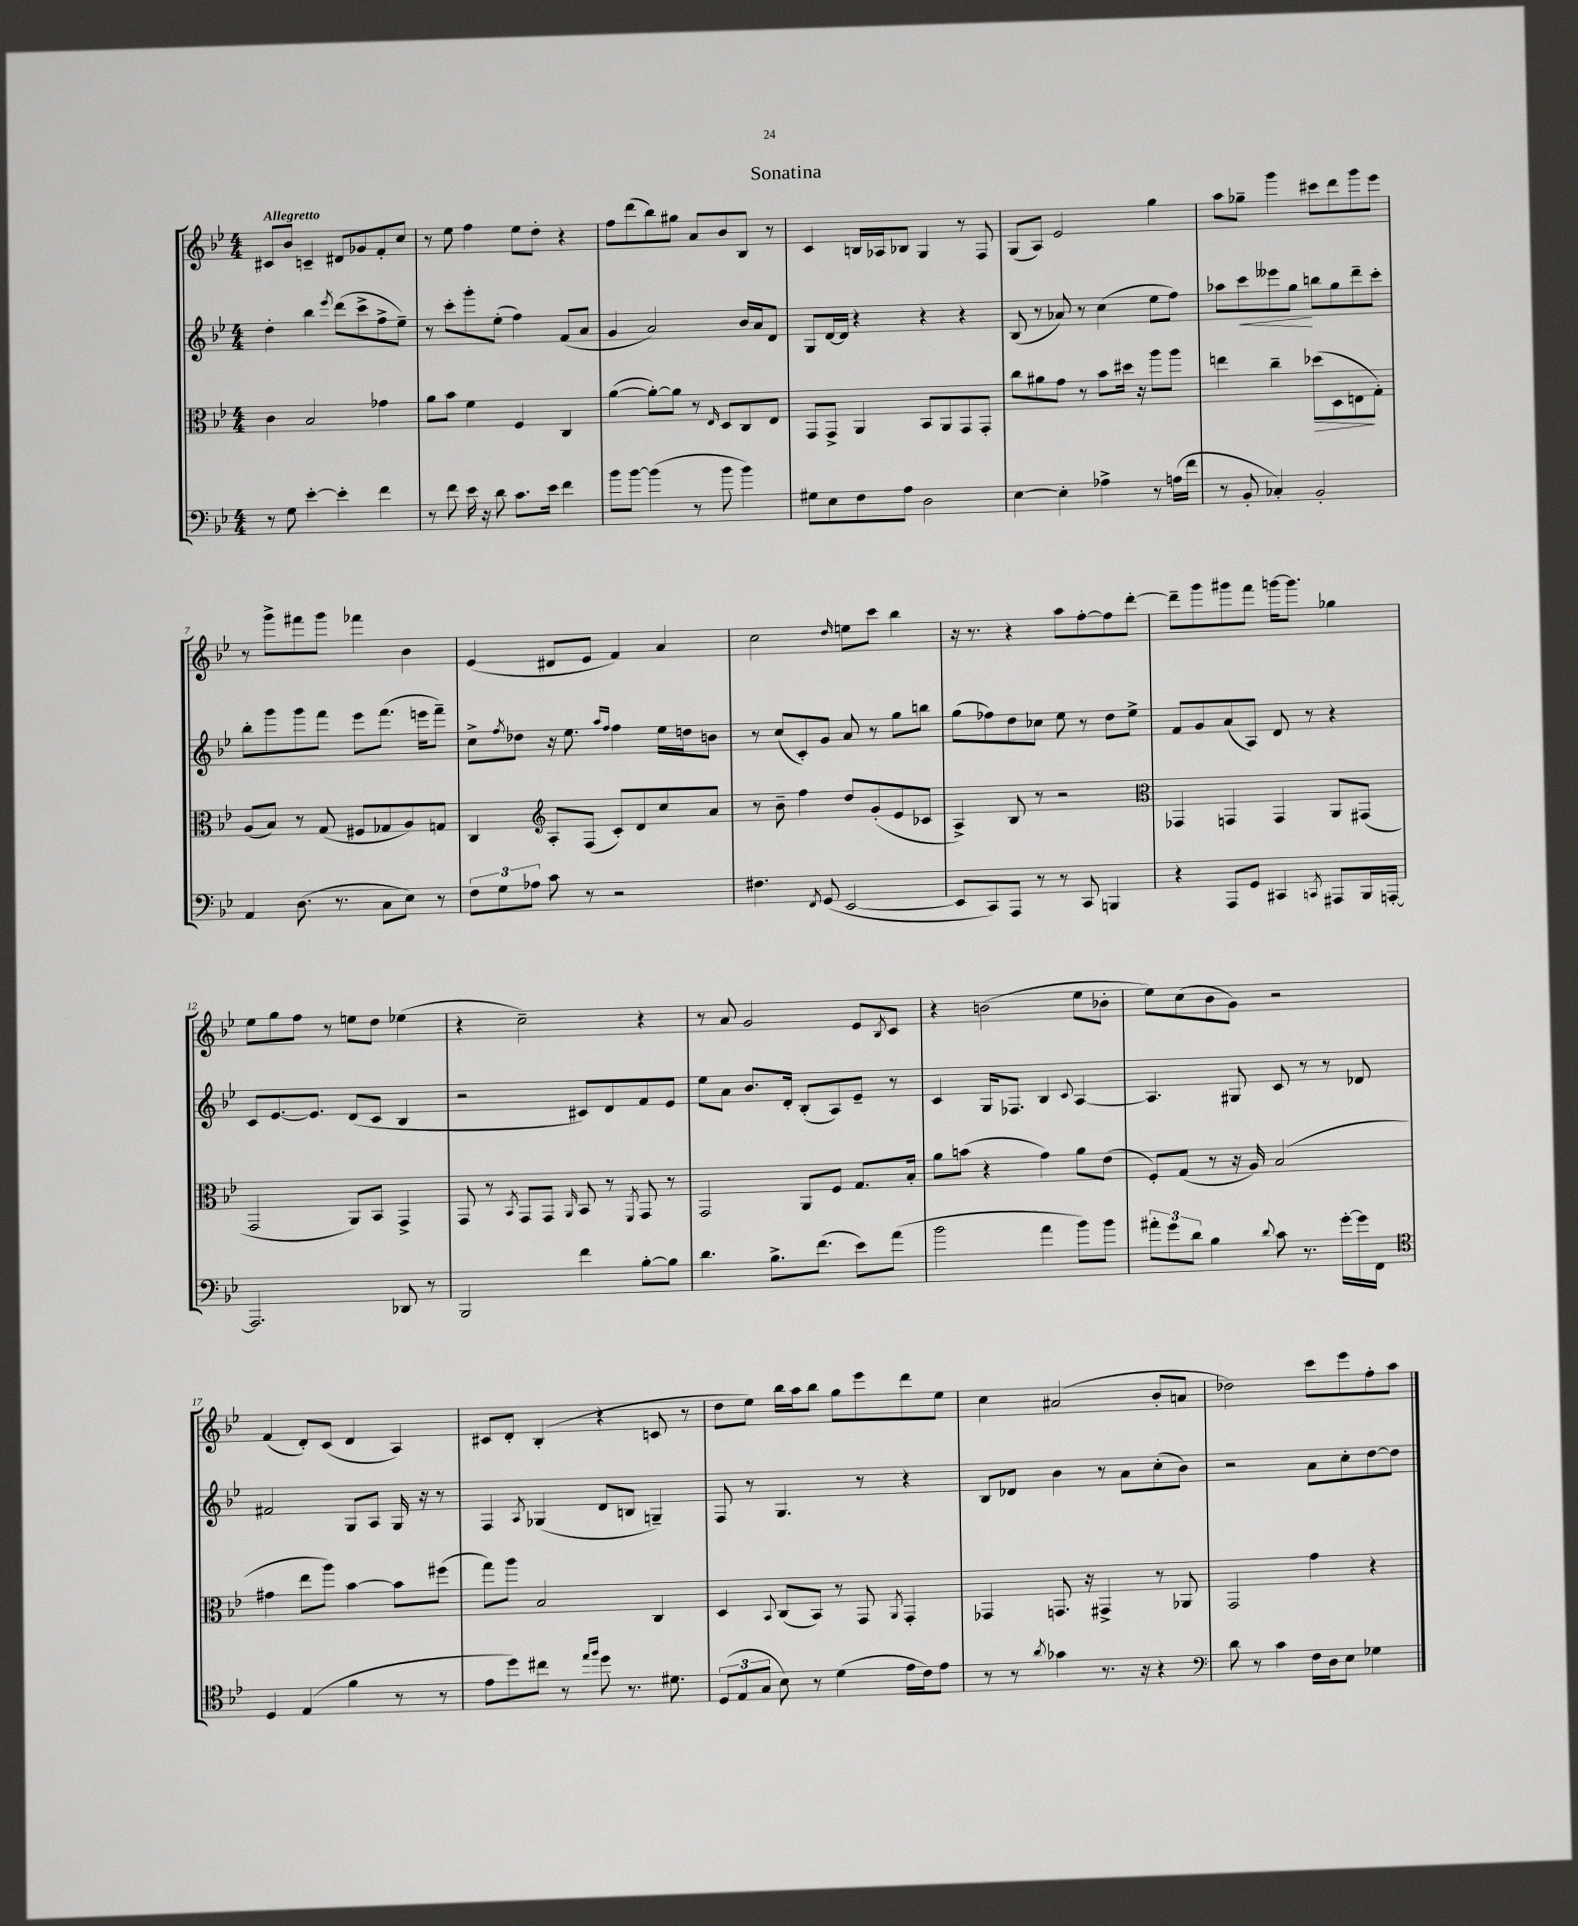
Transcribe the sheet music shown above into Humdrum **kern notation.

**kern	**kern	**dynam	**kern	**dynam	**kern
*part4	*part3	*part3	*part2	*part2	*part1
*staff4	*staff3	*staff3	*staff2	*staff2	*staff1
*clefF4	*clefC3	*	*clefG2	*	*clefG2
*k[b-e-]	*k[b-e-]	*	*k[b-e-]	*	*k[b-e-]
*M4/4	*M4/4	*	*M4/4	*	*M4/4
=1	=1	=1	=1	=1	=1
!	!	!	!	!	!LO:TX:a:B:t=Allegretto
8r	4c\	.	4dd'\	.	8c#X/L
8G\	.	.	.	.	8b-/J
[4e-'\	2B-/	.	4bb-\	.	4cn~/
.	.	.	8qeee-/	.	.
4e-'\]	.	.	(8ddd\L	.	8d#X/L
.	.	.	8ccc^\	.	8g-X/
4f\	4g-X\	.	8ff^\	.	8f'/
.	.	.	8ee-~\J)	.	8cc/J
=2	=2	=2	=2	=2	=2
8r	8a\L	.	8r	.	8r
8f\	8b-\J	.	8ccc'\L	.	8ee-\
16e-\	4f\	.	8ggg'\	.	4ff\
16r	.	.	.	.	.
8d\	.	.	(8ee-'\J	.	.
8.c\L	4F/	.	4ff\)	.	8ee-\L
.	.	.	.	.	8dd'\J
16e-\Jk	.	.	.	.	.
4f\	4C/	.	(8f/L	.	4r
.	.	.	8a/J	.	.
=3	=3	=3	=3	=3	=3
8b-\L	([4a\	.	4g/	.	8ff\L
[8b-\J	.	.	.	.	(8ddd\
(4b-\]	8a'\L_)	.	2a/)	.	8bb-\)
.	8a\J]	.	.	.	8gg#X\J
8r	8r	.	.	.	8a/L
.	16qqE-/	.	.	.	.
8b-\	8D/L	.	.	.	8b-/
4b-\)	8C/	.	16b-/LL	.	8B-/J
.	.	.	16a/J	.	.
.	8E-/J	.	8d/J	.	8r
=4	=4	=4	=4	=4	=4
8G#X\L	8GG/L	.	8G/L	.	4c/
8E-\	8GG^/J	.	[16d/L	.	.
.	.	.	16d/JJ]	.	.
8F\	4AA/	.	4r	.	16Bn/LL
.	.	.	.	.	16A-X/J
8A\J	.	.	.	.	8B-X/J
2D\	8BB-/L	.	4r	.	4G/
.	8AA/	.	.	.	.
.	8GG/	.	4r	.	8r
.	8GG'/J	.	.	.	8F/
=5	=5	=5	=5	=5	=5
[4E-\	8cc\L	.	(8B-/	.	(8G/L
.	8a#X\	.	8r	.	8A/J)
4E-'\]	8g\J	.	8a-X/)	.	2e-/
.	8r	.	8r	.	.
4A-X^\	8b-\L	.	(4cc\	.	.
.	16dd#X\Jk	.	.	.	.
.	16r	.	.	.	.
8r	8aa\L	.	8ee-\L	.	4gg\
(16An\LL	8aa\J	.	8ff\J)	.	.
16f\JJ	.	.	.	.	.
=6	=6	=6	=6	=6	=6
8r	4een\	.	8aa-X\L	.	8aa\L
!	!	!	!	!LO:HP:b	!
8BB-'/	.	.	8ccc\	<	8gg-X~\J
4C-X'/)	4cc~\	.	8eee--X\	.	4ggg\
.	.	.	8gg\J	.	.
!	!	!LO:HP:b	!	!	!
2BB-'/	(8dd-X\L	>	8bbn\L	[	8ccc#X\L
.	8D\	.	8gg\	.	8ddd\
.	8En\	.	8ddd~\	.	8ggg\
.	8G'\J)	]	8ccc'\J	.	8eee-\J
!!LO:LB:g=z
=7	=7	=7	=7	=7	=7
4AA/	(8A/L	.	8bb-'\L	.	8r
.	8B-/J)	.	8ggg\	.	8ggg^\L
(8.D\	8r	.	8ggg\	.	8fff#X\
.	(8G/	.	8fff\J	.	8ggg\J
8.r	.	.	.	.	.
.	8F#X/L	.	8eee-\L	.	4fff-X\
8C\L	8G-X/	.	(8.fff\J	.	.
8E-\J)	8A/)	.	.	.	4b-\
.	.	.	16eeen\KL	.	.
8r	8Gn/J	.	8fff~\J)	.	.
=8	=8	=8	=8	=8	=8
12F\L	4C/	.	8cc^\L	.	(4e-/
12G\	.	.	.	.	.
.	.	.	8qff/	.	.
.	.	.	8dd-X\J	.	.
12A-X\J	.	.	.	.	.
*	*clefG2	*	*	*	*
8c\	8A'/L	.	16r	.	8d#X/L
.	.	.	8.ee-\	.	.
8r	(8F/J	.	.	.	8e-/J
.	.	.	16qqaa/LL	.	.
.	.	.	16qqff/JJ	.	.
2r	8c'/L)	.	4ff\	.	4f/)
.	8d/	.	.	.	.
.	8cc/	.	16ee-\LL	.	4a/
.	.	.	16ddn\J	.	.
.	8a/J	.	8bn\J	.	.
=9	=9	=9	=9	=9	=9
4.F#X\	8r	.	8r	.	2cc\
.	8b-~\	.	(8cc/L	.	.
.	4ff\	.	8c'/)	.	.
8qFF/	.	.	.	.	.
(8GG/	.	.	8g/J	.	.
.	.	.	.	.	16qqdd/
[2EE-/	8dd/L	.	8a/	.	8een\L
.	(8g'/	.	8r	.	8ccc\J
.	8e-/	.	8gg\L	.	4bb-\
.	8c-X/J	.	8bbn\J	.	.
=10	=10	=10	=10	=10	=10
8EE-/L]	4A^/)	.	(8gg\L	.	16r
.	.	.	.	.	8.r
8CC/)	.	.	8ff-X\)	.	.
8AAA/J	8B-/	.	8dd\	.	4r
8r	8r	.	8cc-X\J	.	.
8r	2r	.	8ee-\	.	8aa\L
8CC/	.	.	8r	.	[8ff'\
4BBBn/	.	.	8dd\L	.	8ff\]
.	.	.	8ee-^\J	.	[8ddd'\J
=11	=11	=11	=11	=11	=11
*	*clefC3	*	*	*	*
4r	4GG-X/	.	8f/L	.	8ddd~\L]
.	.	.	8g/	.	8ggg\
8AAA/L	4GGn/	.	(8a/	.	8ggg#X\
8GG/J	.	.	8A/J)	.	8fff\J
4CC#X/	4GG/	.	8d/	.	[16gggn\KL
.	.	.	.	.	8.ggg\J]
.	.	.	8r	.	.
8qCCn/	.	.	.	.	.
8AAA#X/L	8AA/L	.	4r	.	4gg-X\
16BBB-/L	(8GG#X/J	.	.	.	.
[16AAAn'/JJ	.	.	.	.	.
!!LO:LB:g=z
=12	=12	=12	=12	=12	=12
2.AAA/]	2GG/	.	8c/L	.	8ee-\L
.	.	.	[8.e-/	.	8gg\
.	.	.	.	.	8ff\J
.	.	.	8.e-/J]	.	.
.	.	.	.	.	8r
.	8AA/L)	.	(8d/L	.	8een\L
.	8BB-/J	.	8c/J	.	8dd\J
8DD-X/	4GG^/	.	4B-/	.	(4ee-X\
8r	.	.	.	.	.
=13	=13	=13	=13	=13	=13
2BBB-/	8GG/	.	2r	.	4r
.	8r	.	.	.	.
.	8qBB-/	.	.	.	.
.	8GG/L	.	.	.	2cc~\)
.	8GG/J	.	.	.	.
.	16qqAA/	.	.	.	.
4f\	8BB-/	.	8c#X/L)	.	.
.	8r	.	8d/	.	.
.	8qFF/	.	.	.	.
[8B-'\L	8GG/	.	8f/	.	4r
8B-\J]	8r	.	8e-/J	.	.
=14	=14	=14	=14	=14	=14
4.d\	2GG/	.	8ee-\L	.	8r
.	.	.	8a\J	.	8a/
.	.	.	8.b-/L	.	2g/
8.B-^\L	.	.	.	.	.
.	.	.	16d'/Jk	.	.
.	8AA/L	.	(8B-'/L	.	.
(8.f\J	.	.	.	.	.
.	8F/J	.	8A/)	.	.
8e-\L)	8.G/L	.	8e-~/J	.	8e-/L
.	.	.	.	.	8qB-/
(8a\J	.	.	8r	.	8c/J
.	16B-'/Jk	.	.	.	.
=15	=15	=15	=15	=15	=15
2b-\	8a\L	.	4c/	.	4r
.	(8bn\J	.	.	.	.
.	4r	.	16G/KL	.	(2bn\
.	.	.	8.F-X/J	.	.
4a\	4g\)	.	4B-/	.	.
.	.	.	8qqc/	.	.
8b-\L)	8a\L	.	[4A/	.	8ee-\L
8b-\J	(8e-\J	.	.	.	8b-X'\J
=16	=16	=16	=16	=16	=16
12a#X'\L	8F'/L)	.	4.A/]	.	8ee-\L)
12g\	.	.	.	.	.
.	(8G/J	.	.	.	(8cc\
12d\J	.	.	.	.	.
4B-\	8r	.	.	.	8b-\
.	16r	.	8G#X/	.	8g\J)
.	16A/)	.	.	.	.
8qqd/	.	.	.	.	.
8c\	(2B-/	.	8c/	.	2r
8.r	.	.	8r	.	.
.	.	.	8r	.	.
[16g'\LL	.	.	.	.	.
16g\]	.	.	8d-X/	.	.
16FF\JJ	.	.	.	.	.
!!LO:LB:g=z
=17	=17	=17	=17	=17	=17
*clefC4	*	*	*	*	*
4D/	4g#X\	.	2f#X/	.	(4f/
(4E-/	8ee-\L	.	.	.	8d'/L)
.	8aa\J)	.	.	.	(8c/J
4f\	[4b-\	.	8G/L	.	4d/
.	.	.	8A/J	.	.
8r	8b-\L]	.	16G/	.	4A/)
.	.	.	16r	.	.
8r	(8ff#X\J	.	8r	.	.
=18	=18	=18	=18	=18	=18
8e-\L	8gg\L)	.	4F/	.	8c#X/L
8dd\)	8aa\J	.	.	.	8d'/J
.	.	.	8qA/	.	.
8cc#X\J	2B-/	.	(4G-X/	.	(4B-'/
8r	.	.	.	.	.
16qqee-/LL	.	.	.	.	.
16qqff/JJ	.	.	.	.	.
8dd\	.	.	8d/L	.	4r
8.r	.	.	8Bn/J	.	.
.	4C/	.	4Gn~/)	.	8cn/
8.d#X\	.	.	.	.	.
.	.	.	.	.	8r
=19	=19	=19	=19	=19	=19
(12D/L	4D/	.	8F/	.	8dd\L
12E-/	.	.	.	.	.
.	.	.	8r	.	8ee-\J)
12G/J	.	.	.	.	.
.	8qqBB-/	.	.	.	.
8B-\)	(8C/L	.	4.G/	.	16bb-\LL
.	.	.	.	.	16aa\J
8r	8BB-/J)	.	.	.	8bb-\J
(4d\	8r	.	.	.	8gg\L
.	8GG/	.	8r	.	8eee-\
.	8qAA/	.	.	.	.
16e-\LL	4GG'/	.	4r	.	8ddd\
16c\J)	.	.	.	.	.
8e-\J	.	.	.	.	8ee-\J
=20	=20	=20	=20	=20	=20
8r	4GG-X/	.	8B-/L	.	4cc\
8r	.	.	8d-X/J	.	.
8qa/	.	.	.	.	.
4g-X\	8.GGn/	.	4b-\	.	(2a#X/
.	16r	.	.	.	.
8.r	4GG#X^/	.	8r	.	.
.	.	.	8a\L	.	.
16r	.	.	.	.	.
4r	8r	.	(8cc'\	.	8b-'/L
.	8AA-X/	.	8b-\J)	.	8an/J
=21	=21	=21	=21	=21	=21
*clefF4	*	*	*	*	*
8d\	2GG/	.	2r	.	2dd-X\)
8r	.	.	.	.	.
4c\	.	.	.	.	.
16F\LL	4g\	.	8a\L	.	8ccc\L
16D\J	.	.	.	.	.
8E-\J	.	.	8cc'\	.	8eee-\
4G-X\	4r	.	[8dd\	.	8ff'\
.	.	.	8dd\J]	.	8aa\J
==	==	==	==	==	==
*-	*-	*-	*-	*-	*-
